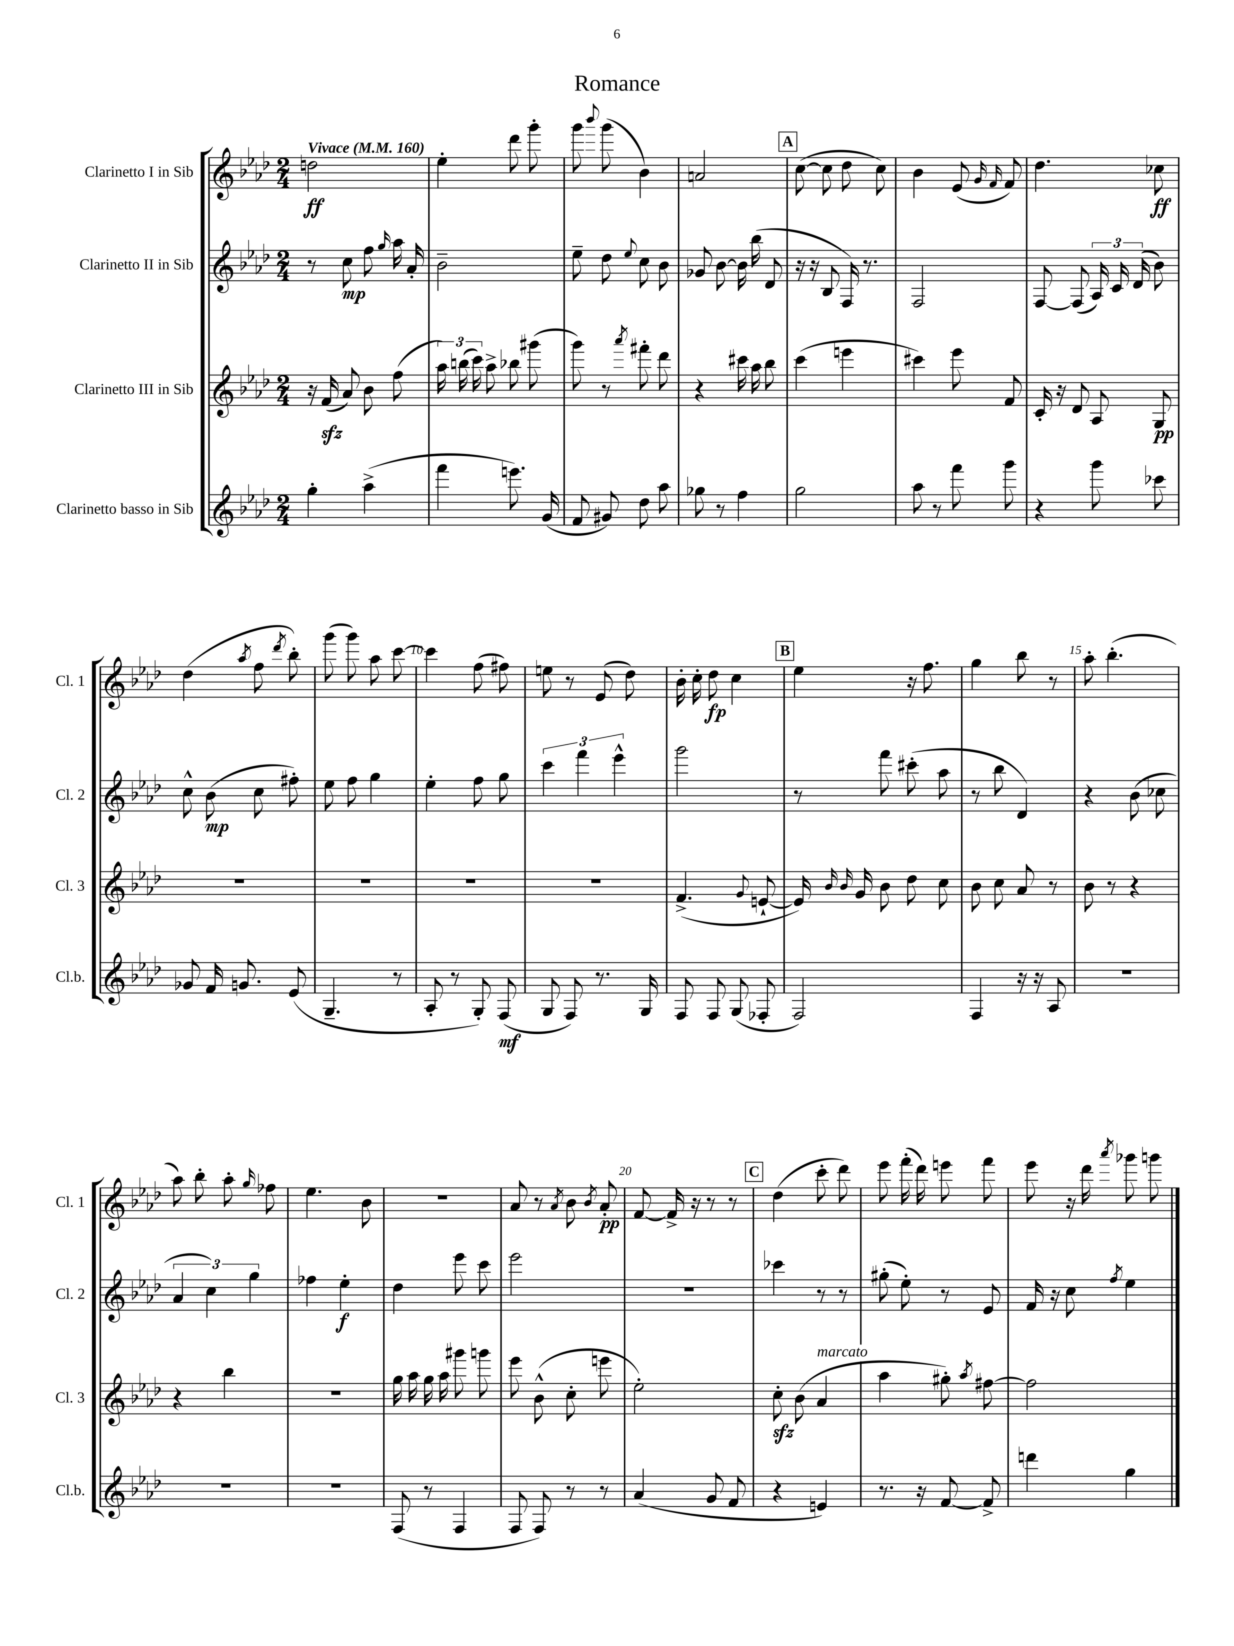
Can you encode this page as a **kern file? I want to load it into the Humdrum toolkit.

**kern	**kern	**kern	**kern
*staff4	*staff3	*staff2	*staff1
*clefG2	*clefG2	*clefG2	*clefG2
*k[b-e-a-d-]	*k[b-e-a-d-]	*k[b-e-a-d-]	*k[b-e-a-d-]
*M2/4	*M2/4	*M2/4	*M2/4
*MM160	*MM160	*MM160	*MM160
4gg'	16r	8r	2dd
.	(16f	.	.
.	8a-)	8cc	.
(4aa-^	8b-	8ff	.
.	.	16qqgg	.
.	(8ff	16aa-	.
.	.	16a-'	.
=	=	=	=
4fff	24aa-)	2b-~	4ee-'
.	(24bb	.	.
.	24ccc)	.	.
.	8aa-^	.	.
8.eee)	8bb-	.	8ddd-
.	(8ggg#	.	8ggg'
(16g	.	.	.
=	=	=	=
8f	8ggg)	8ee-~	8ggg
.	.	.	8qqbbb-
8g#)	8r	8dd-	(8ggg
.	8qaaa-	8qqee-	.
8dd-	8fff#'	8cc	4b-)
8aa-	8ddd-	8b-	.
=	=	=	=
8gg-	4r	8g-	2a
8r	.	[8b-	.
4ff	16ccc#	16b-]	.
.	16aa-	(16bb-	.
.	8bb-	8d-	.
=	=	=	=
2gg	(4ccc	16r	([8cc
.	.	16r	.
.	.	8B-	8cc]
.	4eee	16F)	8dd-
.	.	8.r	.
.	.	.	8cc)
=	=	=	=
8aa-	4ccc#)	2F	4b-
8r	.	.	.
8fff	8eee-	.	(8e-
.	.	.	16qqg
.	.	.	16qqf
8ggg	8f	.	8f)
=	=	=	=
4r	16c'	[8F	4.dd-
.	16r	.	.
.	8d-	(8F]	.
8ggg	8A-	24A-)	.
.	.	24c	.
.	.	(24d-	.
8ccc-	8G	8b-)	8cc-
=	=	=	=
8g-	2r	8cc^^	(4dd-
16f	.	(8b-	.
8.g	.	.	.
.	.	.	8qaa-
.	.	8cc	8ff
.	.	.	8qddd-
(8e-	.	8ff#')	8bb-')
=	=	=	=
4.G~	2r	8ee-	(8ggg
.	.	8ff	8ggg)
.	.	4gg	8aa-
8r	.	.	[8ccc
=	=	=	=
8A-'	2r	4ee-'	4ccc]
8r	.	.	.
8G')	.	8ff	(8ff
(8F	.	8gg	8ff#)
=	=	=	=
8G	2r	6ccc	8ee
8F)	.	.	8r
.	.	6fff	.
8.r	.	.	(8e-
.	.	6eee-^^	.
.	.	.	8dd-)
16G	.	.	.
=	=	=	=
8F	(4.f^	2ggg	16b-'
.	.	.	16cc'
8F	.	.	8dd-
(8G	.	.	4cc
.	8qqg	.	.
8F-'	[8e`	.	.
=	=	=	=
2F)	16e])	8r	4ee-
.	16qqb-	.	.
.	16qqb-	.	.
.	16g	.	.
.	8b-	8fff	.
.	8dd-	(8ccc#'	16r
.	.	.	8.ff
.	8cc	8aa-	.
=	=	=	=
4F	8b-	8r	4gg
.	8cc	8bb-	.
16r	8a-	4d-)	8bb-
16r	.	.	.
8A-	8r	.	8r
=	=	=	=
2r	8b-	4r	8aa-'
.	8r	.	(4.bb-'
.	4r	(8b-	.
.	.	8cc-	.
=	=	=	=
2r	4r	6a-	8aa-)
.	.	.	8bb-'
.	.	6cc)	.
.	4bb-	.	8aa-'
.	.	6gg	.
.	.	.	16qqgg
.	.	.	8ff-
=	=	=	=
2r	2r	4ff-	4.ee-
.	.	4ee-'	.
.	.	.	8b-
=	=	=	=
(8F	16gg	4dd-	2r
.	16aa-	.	.
8r	16gg	.	.
.	16aa-	.	.
4F	8ggg#	8eee-	.
.	8ggg	8ccc	.
=	=	=	=
8F	8eee-	2eee-	8a-
8F)	(8b-^^	.	8r
.	.	.	8qa-
8r	8cc'	.	8b-
.	.	.	8qb-
8r	8eee	.	8a-'
=	=	=	=
(4a-	2ee-')	2r	[8f
.	.	.	16f^]
.	.	.	16r
8g	.	.	8r
8f	.	.	8r
=	=	=	=
4r	8cc'	4ccc-	(4dd-
.	(8b-	.	.
4e)	4a-	8r	8ccc'
.	.	8r	8ddd-)
=	=	=	=
8.r	4aa-	(8gg#'	8eee-
.	.	8ee-')	(16fff'
16r	.	.	16ddd-)
[8f	8gg#')	8r	8eee
.	8qaa-	.	.
8f^]	[8ff#	8e-	8fff
=	=	=	=
4ddd	2ff#]	16f	8eee-
.	.	16r	.
.	.	8cc	16r
.	.	.	16ddd-
.	.	8qff	8qaaa-
4gg	.	4ee-	8ggg-
.	.	.	8ggg
==	==	==	==
*-	*-	*-	*-
